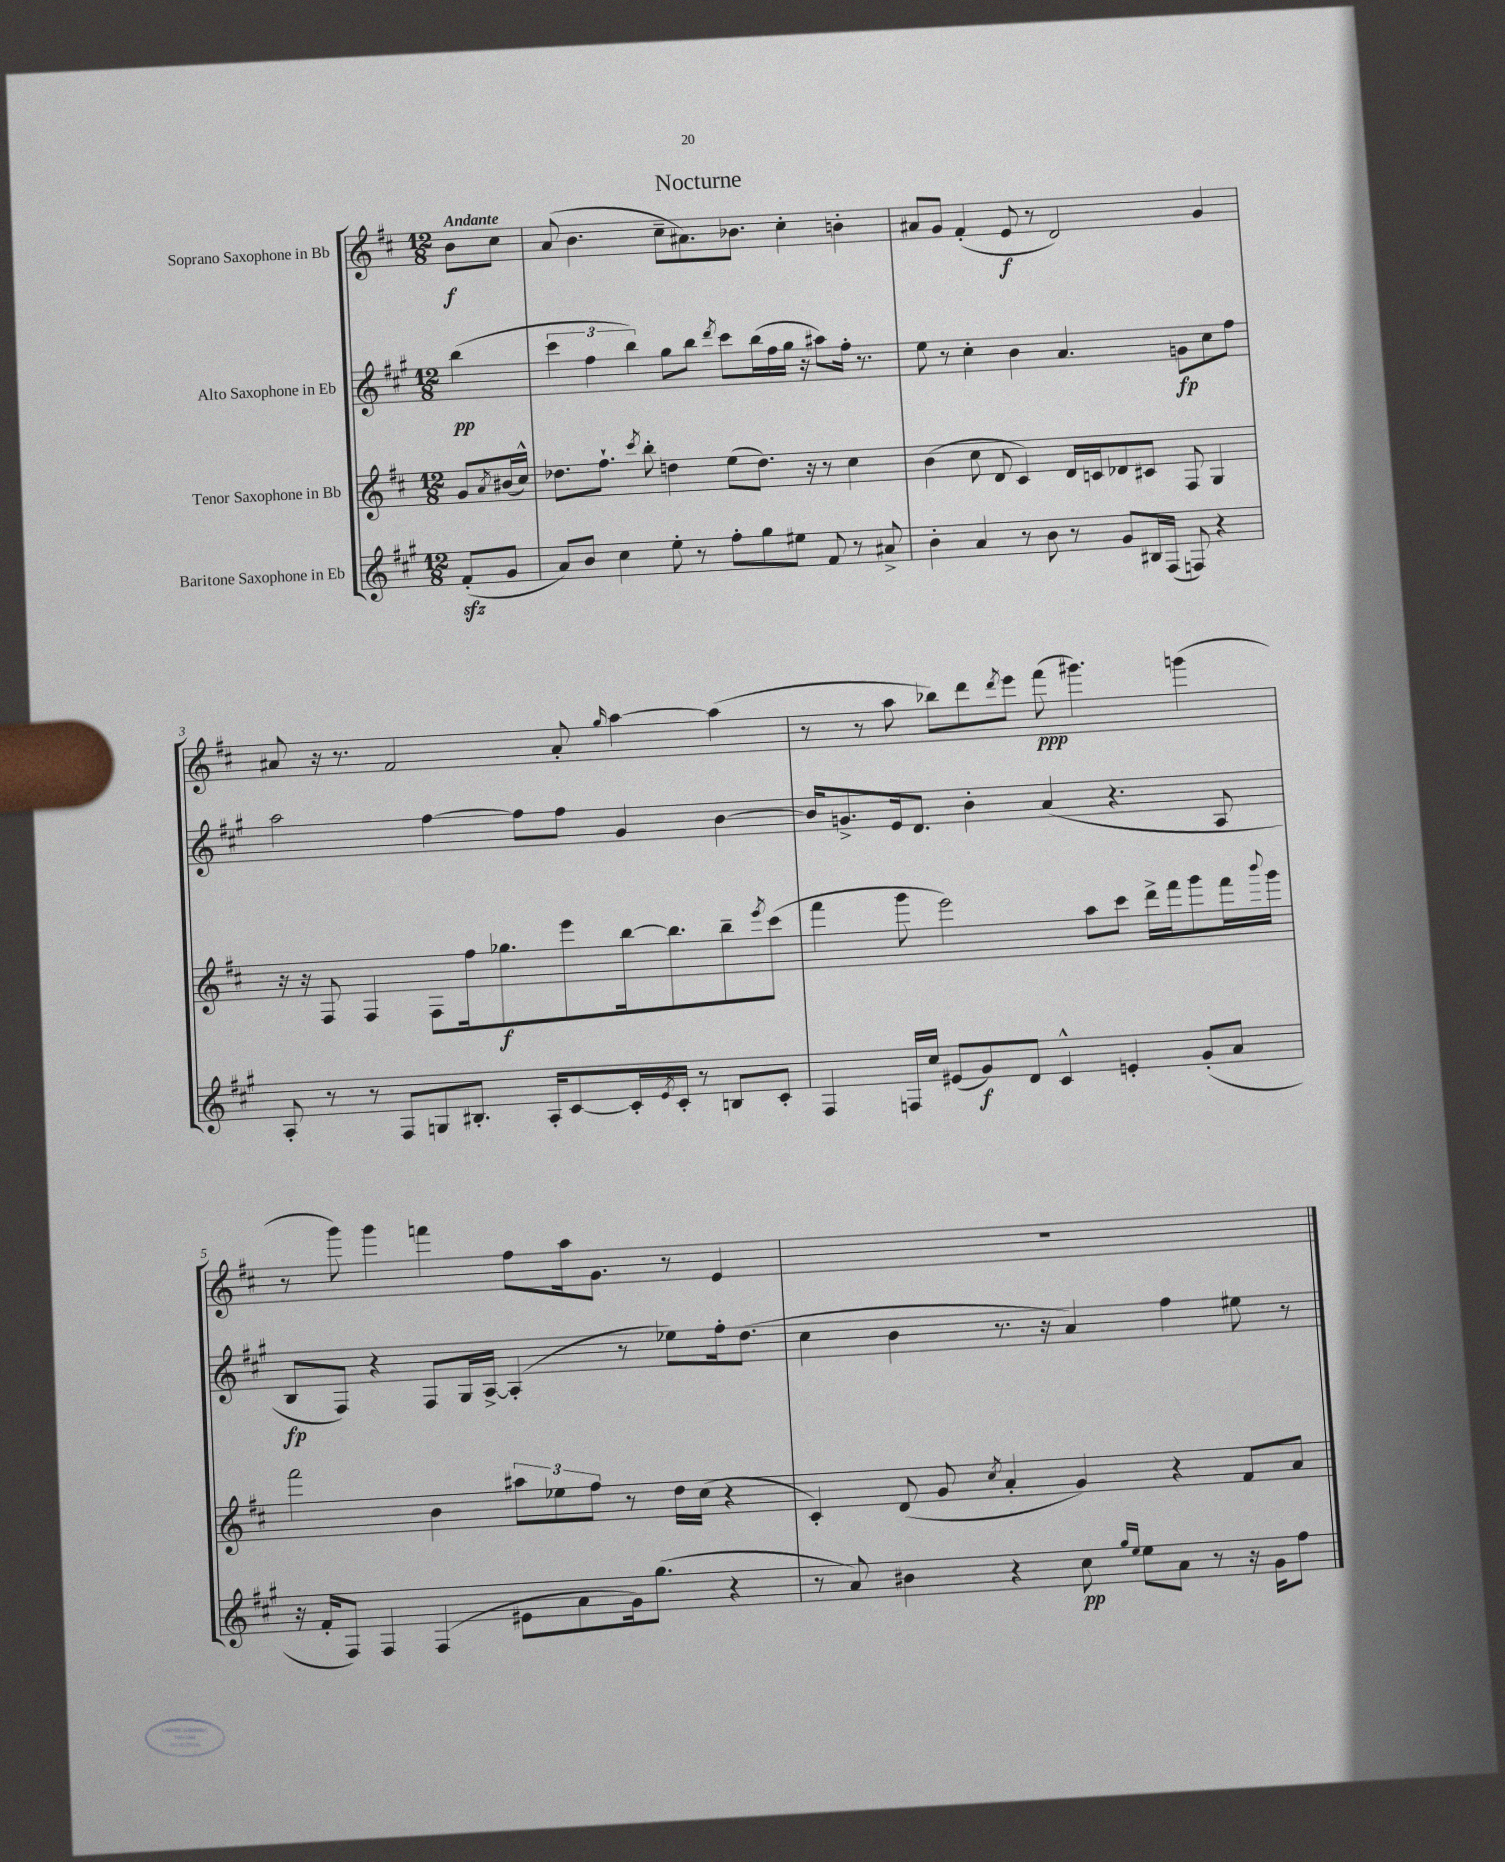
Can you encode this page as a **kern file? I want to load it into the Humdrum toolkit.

**kern	**kern	**kern	**kern
*staff4	*staff3	*staff2	*staff1
*clefG2	*clefG2	*clefG2	*clefG2
*k[f#c#g#]	*k[f#c#]	*k[f#c#g#]	*k[f#c#]
*M12/8	*M12/8	*M12/8	*M12/8
(8f#'	8g	(4bb	8b
.	8qa	.	.
8g#	(16b#	.	8cc#
.	16cc#^^)	.	.
=	=	=	=
8a)	8.dd-	6ccc#	(8a
8b	.	.	4.b
.	.	6ff#	.
.	8.ff#`	.	.
4cc#	.	.	.
.	.	6bb)	.
.	8qccc#	.	.
.	8bb'	.	.
8ee'	4dd	8gg#	8cc#~
8r	.	8bb	8.a#)
.	.	8qddd	.
8ff#'	(8ee	8ccc#	.
.	.	.	8.b-
8gg#	8.dd)	(16bb	.
.	.	16ff#	.
8ee#	.	16gg#	4cc#'
.	16r	16r	.
8f#	8r	8aa#)	.
8r	4cc#	16ff#'	4b'
.	.	8.r	.
8a#^	.	.	.
=	=	=	=
4b'	(4b	8ee	8a#
.	.	8r	8g
4a	8cc#	4cc#'	(4f#'
.	8d	.	.
8r	4c#)	4b	8e
8b	.	.	8r
8r	16d	4.a	2d)
.	16c	.	.
8g#	8d-	.	.
16B#	8c#	.	.
(16F#	.	.	.
8F)	8F#	8g	.
4r	4G	8cc#	4g
.	.	8ff#	.
=	=	=	=
8A'	16r	2aa	8a#
.	16r	.	.
8r	8F#	.	16r
.	.	.	8.r
8r	4F#	.	.
8F#	.	.	2f#
8G	8F#	[4ff#	.
8.B#'	16ff#	.	.
.	8.gg-	.	.
.	.	8ff#]	.
16A'	.	.	.
[8c#	8eee	8ff#	8a#'
.	.	.	16qqgg
16c#']	[16bb	4g#	[4aa
8qe	.	.	.
16c#'	8.bb]	.	.
8r	.	.	.
8B	8bb~	[4b	(4aa]
.	8qeee	.	.
8c#'	(8ccc#	.	.
=	=	=	=
4F#	4fff#	16b]	8r
.	.	8.g^	.
.	.	.	8r
16F	8ggg	16e	8aa
16cc#	.	8.d	.
(8e#	2eee)	.	8bb-)
8g#)	.	4b'	8ddd
.	.	.	8qddd
8d	.	.	8eee
4c#^^	.	(4a	(8fff#
.	8aa	.	4.ggg#)
4e'	8ccc#	4.r	.
.	16ddd^	.	.
.	16fff#	.	.
(8g#'	8ggg	.	(4ggg
8a	16fff#	8A	.
.	8qqbbb	.	.
.	16ggg	.	.
=	=	=	=
16r	2fff#	8B	8r
16f#'	.	.	.
8F#)	.	8F#)	8ggg)
4F#	.	4r	4ggg
(4F#	4b	8F#	4fff
.	.	16G#	.
.	.	[16A^	.
8e#	12aa#	(4A']	8ff#
.	12ee-	.	.
8a	.	.	16aa
.	12ff#	.	.
.	.	.	8.g
16g#)	8r	8r	.
(8.gg#	.	.	.
.	16dd	8ee-)	8r
.	(16cc#	.	.
4r	4r	16ff#'	4e
.	.	(8.dd	.
=	=	=	=
8r	4c#')	4cc#	1.r
8a)	.	.	.
4b#	(8d	4b	.
.	8g	.	.
.	8qcc#	.	.
4r	4a'	8.r	.
.	.	16r	.
8cc#	4g)	4a)	.
16qqgg#	.	.	.
16qqee	.	.	.
8ee	.	.	.
8a	4r	4ff#	.
8r	.	.	.
16r	8f#	8ee#	.
16g#	.	.	.
8ff#	8a	8r	.
==	==	==	==
*-	*-	*-	*-
